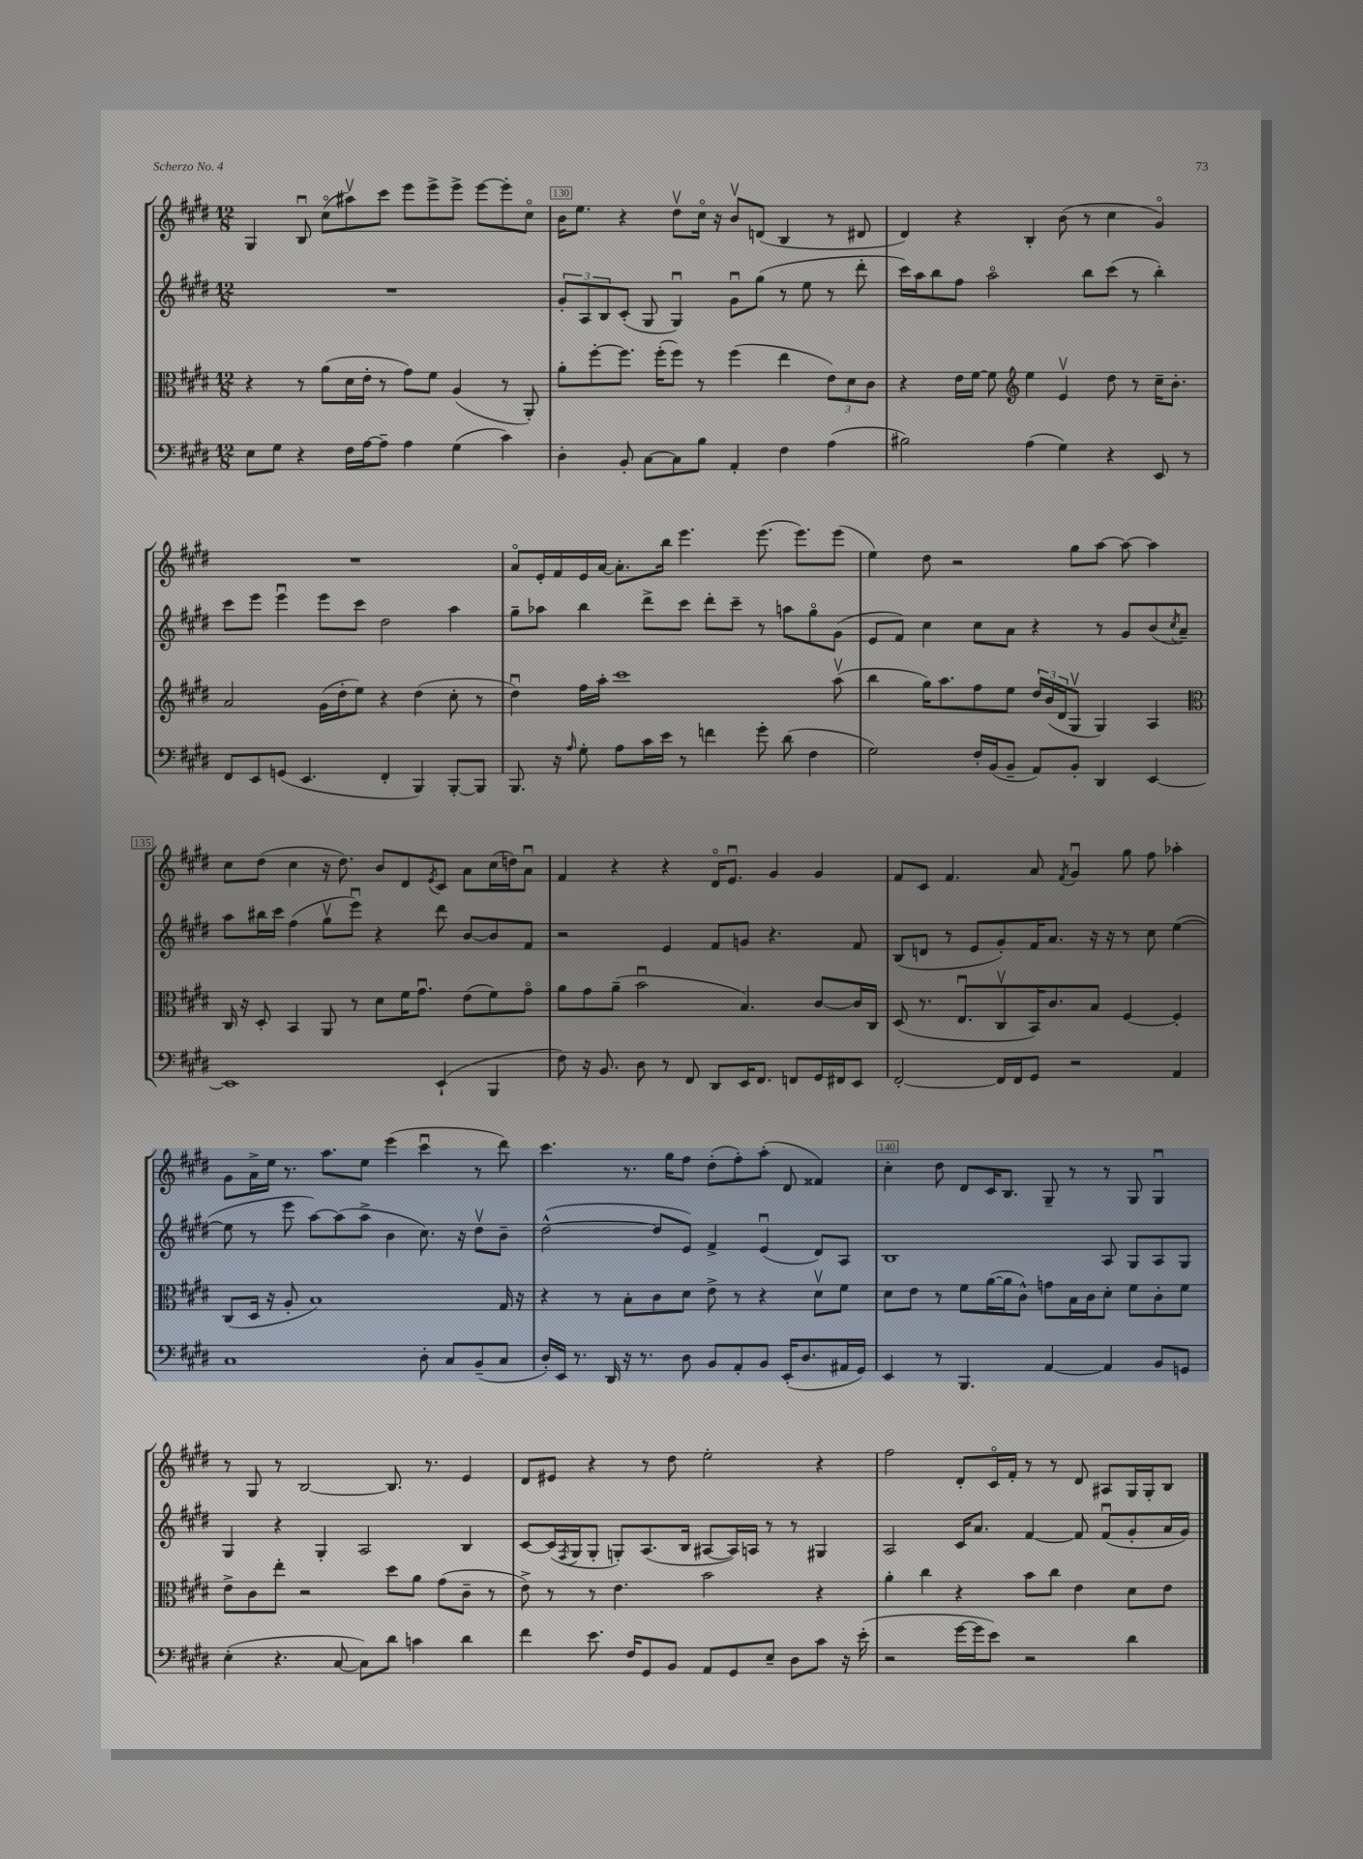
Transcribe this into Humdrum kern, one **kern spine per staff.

**kern	**kern	**kern	**kern
*staff4	*staff3	*staff2	*staff1
*clefF4	*clefC3	*clefG2	*clefG2
*k[f#c#g#d#]	*k[f#c#g#d#]	*k[f#c#g#d#]	*k[f#c#g#d#]
*M12/8	*M12/8	*M12/8	*M12/8
8E\L	4r	1.r	4G#/
8G#\J	.	.	.
4r	8r	.	8Bu/
.	(8a\L	.	(8cc#o\L
16F#\LL	16d#\L	.	8aa#v\)
[16A\J	16e'\JJ	.	.
8A~\]J	8r	.	8ccc#\J
4A\	8g#\L)	.	8eee\L
.	8f#\J	.	8eee^\
(4G#\	(4A/	.	8eee^\J
.	.	.	[8eee\L
4c#\)	8r	.	8eee'\]
.	8AA'/)	.	8cc#o\J
=	=	=	=
4D#'\	8a'\L	12g#'/L	16b\LK
.	.	.	8.ee\J
.	.	12A/	.
.	[8ff#'\	.	.
.	.	12B/	.
8BB'/	8.ff#\]J	(8c#'/J	4r
[8C#\L	.	8G#/	.
.	(16ff#'\LK	.	.
8C#\]	8ff#\J)	4G#u/)	8dd#v\L
8B\J	8r	.	16cc#o\Jk
.	.	.	16r
4AA'/	(4ff#\	8g#u\L	8bv/L
.	.	(8gg#\J	(8d/J
4F#\	4ee\	8r	4B/
.	.	8ee\	.
(4A\	12e\L)	8r	8r
.	12d#\	.	.
.	.	8ddd#'\	8d#/
.	12c#\J	.	.
=	=	=	=
2B#\)	4r	16ccc#\LL)	4d#/)
.	.	16aa\J	.
.	.	8bb\	.
.	16e\LL	8ff#\J	4r
.	[16f#\JJ	.	.
.	8f#\]	2aao\	.
*	*clefG2	*	*
(4A\	4ee\	.	4B'/
4G#\)	4ev/	.	(8b\
.	.	8bb\L	8r
4r	8dd#\	(8ccc#\J	4cc#\
.	8r	8r	.
8EE/	16cc#~\LK	4bb'\)	4g#o/)
.	8.b'\J	.	.
8r	.	.	.
=	=	=	=
8FF#/L	2a/	8ccc#\L	1.r
8EE/	.	8eee\J	.
(8GG/J	.	4eeeu\	.
4.EE/	.	.	.
.	(16g#\LL	8eee\L	.
.	16dd#'\J	.	.
.	8ee\J)	8ccc#\J	.
4FF#'/	4r	2dd#\	.
4BBB/)	(4dd#\	.	.
[8BBB'/L	8cc#'\	4aa\	.
8BBB/]J	8r	.	.
=	=	=	=
8.BBB/	4dd#u\)	8gg#~\L	8ao/L
.	.	8aa-\J	16e'/L
16r	.	.	16f#/
16qqA/	.	.	.
8G#'\	16ff#\LL	4bb\	16e/
.	16aa'\JJ	.	[16a/JJ
8A\L	1ccc#	.	8.a'\]L
16c#\L	.	8ddd#^\L	.
16e\JJ	.	.	16bb\Jk
8r	.	8ccc#\J	4.eee\
4f\	.	8ddd#'\L	.
.	.	8ccc#~\J	.
8g#'\	.	8r	(8.eee\
(8d#\	.	8aa\L	.
.	.	.	8.eee\L)
4F#\	.	8gg#o\	.
.	(8aav\	(8g#\J	(8eee\J
=	=	=	=
2G#\)	4bb\	8e/L	4ee\)
.	.	8f#/J)	.
.	16gg#\LK)	4cc#\	8dd#\
.	8.aa\	.	.
.	.	.	2r
16F#'/LL	8ff#\	8cc#\L	.
(16BB/J	.	.	.
8BB~/J	8ee\J	8a\J	.
8AA/L)	24dd#/LL	4r	.
.	(24b/	.	.
.	24d#/J	.	.
8BB'/J	8G#v/J	.	8gg#\L
4DD#/	4G#/)	8r	[8aa\J
.	.	8g#/L	8aa\_
[4EE/	4A/	(8b/	4aa\]
.	.	8qcc#/	.
.	.	8a~/J)	.
=	=	=	=
*	*clefC3	*	*
1EE]	16C#/	8aa\L	8cc#\L
.	16r	.	.
.	8D#'/	16bb#\L	(8dd#\J
.	.	16ccc#\JJ	.
.	4BB/	(4ff#\	4cc#\
.	8AA/	8gg#v\L	16r
.	.	.	8.dd#\)
.	8r	8eeeu\J)	.
.	8d#\L	4r	8b/L
.	16f#\K	.	8d#/
.	8.g#u\J	.	.
.	.	.	8qe/
(4EE`/	.	8ddd#\	8c#/J
.	(8e\L	[8b/L	8a\L
4BBB/	8f#\)	8b/]	(16cc#\L
.	.	.	16dd\J)
.	8g#o\J	8f#/J	8au\J
=	=	=	=
8F#\)	8a\L	2r	4f#/
16r	8g#\	.	.
8.BB/	.	.	.
.	(8a~\J	.	4r
8D#\	2bu\	.	.
8r	.	4e/	4r
8FF#/	.	.	.
8DD#/L	.	8f#/L	16d#o/LK
.	.	.	8.eu/J
16EE/K	4.B/)	8g/J	.
8.FF#/J	.	.	.
.	.	4.r	4g#/
8FF/L	.	.	.
16GG#/L	[8c#/L	.	4g#/
16FF#/J	.	.	.
8EE/J	16c#/]L	8f#/	.
.	16C#/JJ	.	.
=	=	=	=
[2FF#'/	(8D#/	(8B/L	8f#/L
.	8.r	8d/J	8c#/J
.	.	8r	4.f#/
.	8.Eu/L	.	.
.	.	8e/L	.
16FF#/]LL	8C#v/	8g#'/)	.
16FF#/J	.	.	.
8GG#/J	16BB/K)	16f#/K	8a/
.	8.c#/	8.a/J	.
.	.	.	8qf#/
2r	.	.	4g#u/
.	8B/J	16r	.
.	.	16r	.
.	[4F#/	8r	8gg#\
.	.	8cc#\	8ff#\
4AA/	4F#'/]	([4ee\	4aa-'\
=	=	=	=
1C#	(8C#/L	8ee\]	8g#\L
.	16D#/Jk	8r	16a^\L
.	16r	.	16ee\JJ
.	8A'/	8eee\	8.r
.	1B)	[8aa\L)	.
.	.	.	8.aa\L
.	.	(8aa\]	.
.	.	8aa^\J	8ee\J
.	.	4b\	(4eee\
8D#'\	.	8.cc#\)	4ccc#u\
8C#/L	.	.	.
.	.	16r	.
(8BB~/	.	8dd#v\L	8r
8C#/J	16G#/	8b~\J	8ddd#\)
.	16r	.	.
=	=	=	=
16D#'/LL)	4r	([2dd#^^\	4.ccc#\
16EE/JJ	.	.	.
8.r	.	.	.
.	8r	.	.
16DD#/	.	.	.
16r	8B'\L	.	8.r
8.r	.	.	.
.	8c#\	8dd#/]L	.
.	.	.	16gg#\LK
8D#\	8d#\J	8e/J)	8ff#\J
8BB/L	8e^\	4f#^/	(8dd#'\L
8AA'/	8r	.	8ff#'\)
8BB/J	4r	(4eu/	(8aa'\J
(16EE'/LK	.	.	8d#/
8.D#/	.	.	.
.	8d#v\L	8d#/L)	4f##/)
16AA#/L	8f#\J	8A/J	.
16GG#/JJ)	.	.	.
=	=	=	=
4EE/	8d#\L	1B	4cc#'\
.	8e\J	.	.
8r	8r	.	8dd#\
4.BBB/	8f#\L	.	8d#/L
.	([16a\L	.	16c#/K
.	16a\]J	.	8.B/J
.	8c#^^\J)	.	.
[4AA/	8g\L	.	8G#~/
.	16B\L	.	8r
.	16c#\J	.	.
4AA/]	8d#'\J	8A/	8r
.	8f#\L	8G#/L	8G#/
8BB/L	8c#'\	8A/	4G#u/
8GG/J	8f#\J	8G#/J	.
=	=	=	=
(4E'\	8e^\L	4G#/	8r
.	8c#\	.	8G#/
4.r	8ee'\J	4r	8r
.	2r	.	[2B/
.	.	4G#'/	.
[8C#/	.	.	.
8C#\]L)	.	2A/	.
8d#\J	8dd#\L	.	8.B/]
4c\	8a\J	.	.
.	.	.	8.r
.	(8g#\L	.	.
4d#\	8c#~\J	4B/	4e/
.	8r	.	.
=	=	=	=
4f#\	8e^\)	[8c#/L	8d#/L
.	8r	(16c#/]L	8e#/J
.	.	8qF#/	.
.	.	16G#/J	.
8.e\	8r	8G#'/J	4r
.	4.e\	8G'/L)	.
16F#/LK	.	.	.
8GG#/	.	(8.A/	8r
8BB/J	.	.	8dd#\
.	.	16B/Jk	.
8AA/L	2b\	[8A#/L	2ee'\
8GG#/	.	16A#/]L)	.
.	.	16A/JJ	.
8E~/J	.	8r	.
8D#\L	.	8r	.
8c#\J	4r	4G#/	4r
16r	.	.	.
(16e'\	.	.	.
=	=	=	=
2r	4a'\	2A/	2ff#\
.	4cc#\	.	.
[16g#\LL	4r	16c#/LK	8d#'/L
16g#\]J	.	8.a/J	.
8e\J)	.	.	16c#o/L
.	.	.	16f#'/JJ
2r	8b\L	[4f#/	8r
.	8cc#\J	.	8r
.	4e\	8f#/]	8d#/
.	.	(8f#u/L	8A#/L
4d#\	8d#\L	8g#'/	16G#/L
.	.	.	16G#'/J
.	8e\J	16a/L	8B/J
.	.	16g#/JJ)	.
==	==	==	==
*-	*-	*-	*-
